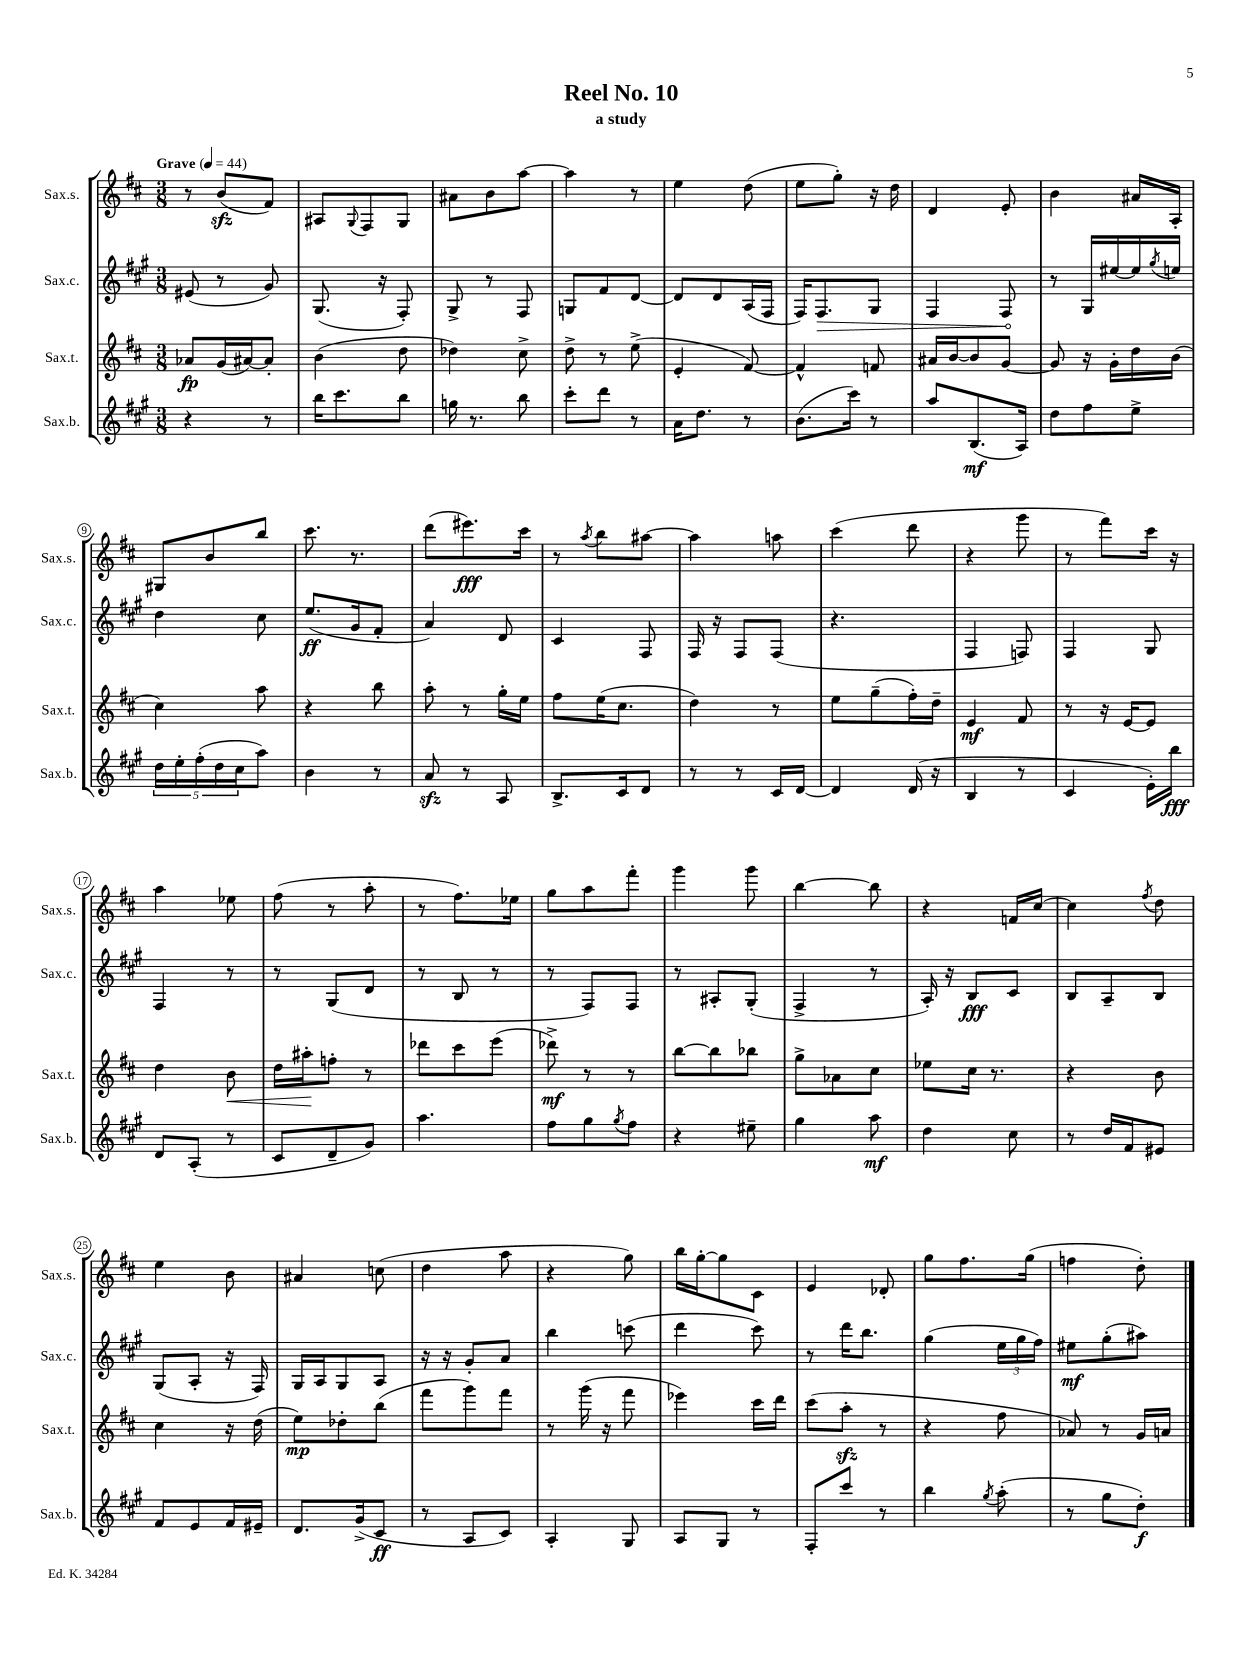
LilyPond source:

\header { title = "Reel No. 10" subtitle = "a study" }
<<
\new StaffGroup <<
\new Staff = "s0" \with { instrumentName = "Sax.s." shortInstrumentName = "Sax.s." } {
    \clef treble \key d \major \numericTimeSignature \time 3/8 \tempo "Grave" 4 = 44
    r8 b'8\sfz( fis'8) |
    ais8 \appoggiatura { g8 } fis8 g8 |
    ais'8 b'8 a''8~ |
    a''4 r8 |
    e''4 d''8( |
    e''8 g''8-.) r16 d''16 |
    d'4 e'8-. |
    b'4 ais'16 a16-. |
    gis8 b'8 b''8 |
    cis'''8. r8. |
    d'''8( eis'''8.\fff) cis'''16 |
    r8 \acciaccatura { a''8 } b''8 ais''8~ |
    ais''4 a''8 |
    cis'''4( d'''8 |
    r4 g'''8 |
    r8 fis'''8) cis'''16 r16 |
    a''4 ees''8 |
    fis''8( r8 a''8-. |
    r8 fis''8.) ees''16 |
    g''8 a''8 fis'''8-. |
    g'''4 g'''8 |
    b''4~ b''8 |
    r4 f'16 cis''16~ |
    cis''4 \acciaccatura { fis''8 } d''8 |
    e''4 b'8 |
    ais'4 c''8( |
    d''4 a''8 |
    r4 g''8) |
    b''16 g''16~-. g''8 cis'8 |
    e'4 des'8-. |
    g''8 fis''8. g''16( |
    f''4 d''8-.) \bar "|." |
}
\new Staff = "s1" \with { instrumentName = "Sax.c." shortInstrumentName = "Sax.c." } {
    \clef treble \key a \major \numericTimeSignature \time 3/8
    eis'8( r8 gis'8) |
    gis8.( r16 fis8-.) |
    gis8-> r8 fis8 |
    g8 fis'8 d'8~ |
    d'8 d'8 a16( fis16 |
    fis16) \once \override Hairpin.circled-tip = ##t fis8.\> gis8 |
    fis4 fis8\! |
    r8 gis16 eis''16~ eis''16 \acciaccatura { gis''8 } e''16 |
    d''4 cis''8 |
    e''8.\ff( gis'16 fis'8-. |
    a'4) d'8 |
    cis'4 fis8 |
    fis16 r16 fis8 fis8( |
    r4. |
    fis4 f8) |
    fis4 gis8 |
    fis4 r8 |
    r8 gis8( d'8 |
    r8 b8 r8 |
    r8 fis8) fis8 |
    r8 ais8-. gis8-.( |
    fis4-> r8 |
    a16-.) r16 b8\fff cis'8 |
    b8 a8-- b8 |
    gis8( a8-. r16 fis16) |
    gis16 a16 gis8 a8 |
    r16 r16 gis'8-. a'8 |
    b''4 c'''8( |
    d'''4 cis'''8) |
    r8 d'''16 b''8. |
    gis''4( \tuplet 3/2 { e''16 gis''16 fis''16) } |
    eis''8\mf gis''8-.( ais''8) \bar "|." |
}
\new Staff = "s2" \with { instrumentName = "Sax.t." shortInstrumentName = "Sax.t." } {
    \clef treble \key d \major \numericTimeSignature \time 3/8
    aes'8\fp g'16( ais'16~) ais'8-. |
    b'4( d''8 |
    des''4) cis''8-> |
    d''8-> r8 e''8->( |
    e'4-. fis'8~) |
    fis'4-^ f'8 |
    ais'16 b'16~ b'8 g'8~ |
    g'8 r16 g'16-. d''16 b'16( |
    cis''4) a''8 |
    r4 b''8 |
    a''8-. r8 g''16-. e''16 |
    fis''8 e''16( cis''8. |
    d''4) r8 |
    e''8 g''8--( fis''16-.) d''16-- |
    e'4\mf fis'8 |
    r8 r16 e'16~ e'8 |
    d''4 b'8\< |
    d''16 ais''16-.\! f''8-. r8 |
    des'''8 cis'''8 e'''8( |
    des'''8->\mf) r8 r8 |
    b''8~ b''8 bes''8 |
    g''8-> aes'8 cis''8 |
    ees''8 cis''16 r8. |
    r4 b'8 |
    cis''4 r16 d''16( |
    e''8\mp) des''8-. b''8( |
    fis'''8 g'''8) fis'''8 |
    r8 g'''16( r16 fis'''8 |
    ees'''4) cis'''16 d'''16 |
    cis'''8( a''8-.\sfz r8 |
    r4 fis''8 |
    aes'8) r8 g'16 a'16 \bar "|." |
}
\new Staff = "s3" \with { instrumentName = "Sax.b." shortInstrumentName = "Sax.b." } {
    \clef treble \key a \major \numericTimeSignature \time 3/8
    r4 r8 |
    b''16 cis'''8. b''8 |
    g''16 r8. b''8 |
    cis'''8-. d'''8 r8 |
    a'16 d''8. r8 |
    b'8.( cis'''16) r8 |
    a''8 b8.\mf( a16) |
    d''8 fis''8 e''8-> |
    \tuplet 5/4 { d''16 e''16-. fis''16-.( d''16 cis''16 } a''8) |
    b'4 r8 |
    a'8\sfz r8 a8 |
    b8.-> cis'16 d'8 |
    r8 r8 cis'16 d'16~ |
    d'4 d'16( r16 |
    b4 r8 |
    cis'4 e'16-.) b''16\fff |
    d'8 a8-.( r8 |
    cis'8 d'8-- gis'8) |
    a''4. |
    fis''8 gis''8 \acciaccatura { gis''8 } fis''8 |
    r4 eis''8-- |
    gis''4 a''8\mf |
    d''4 cis''8 |
    r8 d''16 fis'16 eis'8 |
    fis'8 e'8 fis'16 eis'16-- |
    d'8. gis'16->( cis'8\ff |
    r8 a8 cis'8) |
    a4-. gis8 |
    a8 gis8 r8 |
    fis8-. cis'''8 r8 |
    b''4 \acciaccatura { gis''8 } a''8-.( |
    r8 gis''8 d''8-.\f) \bar "|." |
}
>>
>>
\layout { \context { \Score \override BarNumber.stencil = #(make-stencil-circler 0.1 0.3 ly:text-interface::print) } }
